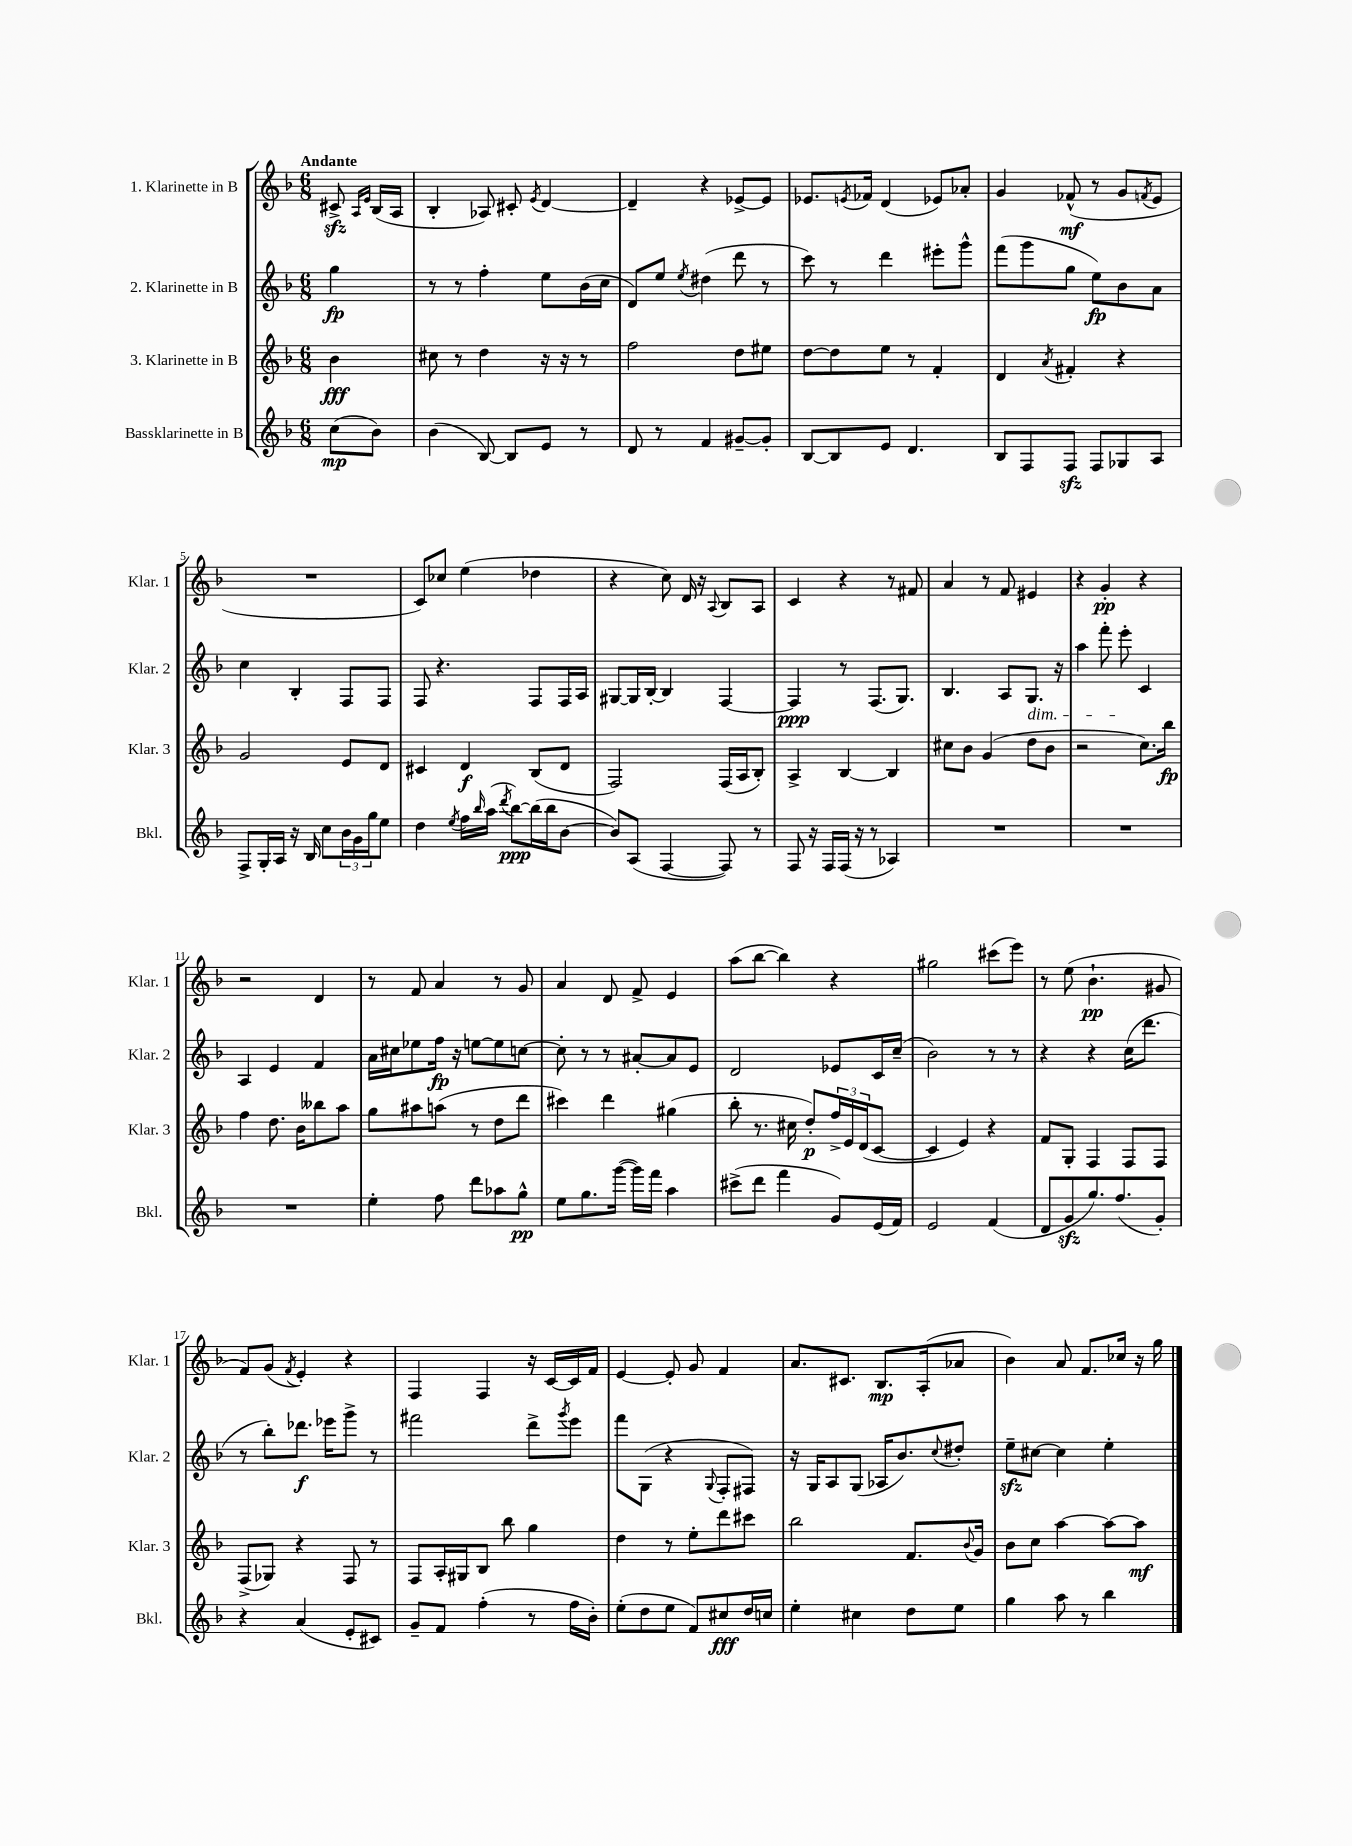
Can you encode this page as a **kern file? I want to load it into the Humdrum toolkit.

**kern	**kern	**kern	**kern
*staff4	*staff3	*staff2	*staff1
*clefG2	*clefG2	*clefG2	*clefG2
*k[b-]	*k[b-]	*k[b-]	*k[b-]
*M6/8	*M6/8	*M6/8	*M6/8
(8cc	4b-	4gg	8c#^
.	.	.	16qqA
.	.	.	16qqe
8b-)	.	.	(16B-
.	.	.	16A
=	=	=	=
(4b-	8cc#	8r	4B-'
.	8r	8r	.
[8B-)	4dd	4ff'	8A-)
8B-]	.	.	8c#'
.	.	.	8qe
8e	16r	8ee	[4d
.	16r	.	.
8r	8r	(16b-	.
.	.	16cc	.
=	=	=	=
8d	2ff	8d)	4d~]
8r	.	8ee	.
.	.	8qee	.
4f	.	(4dd#	4r
[8g#~	8dd	8ddd	[8e-^
8g#']	8ee#	8r	8e-]
=	=	=	=
[8B-	[8dd	8ccc)	8.e-
8B-]	8dd]	8r	.
.	.	.	8qe
.	.	.	16f-
8e	8ee	4ddd	(4d
4.d	8r	.	.
.	4f'	8eee#'	8e-)
.	.	8ggg^^	8a-'
=	=	=	=
8B-	4d	(8fff	4g
8F	.	8ggg	.
.	8qa	.	.
8F	4f#'	8gg	(8f-^^
8F	.	8ee)	8r
8G-	4r	8b-	8g
.	.	.	8qf
8A	.	8a	8e
=	=	=	=
8F^	2g	4cc	2.r
16G'	.	.	.
16A	.	.	.
16r	.	4B-'	.
16B-	.	.	.
8cc	.	.	.
24b-	8e	8F	.
24g	.	.	.
24gg	.	.	.
8ee	8d	8F	.
=	=	=	=
4dd	4c#	8F	8c)
.	.	4.r	8cc-
8qee	.	.	.
16ff	4d	.	(4ee
16qqbb-	.	.	.
(16aa	.	.	.
8qddd	.	.	.
[8bb-)	.	.	.
(16bb-]	(8B-	8F	4dd-
16bb-	.	.	.
[8b-	8d	16F	.
.	.	16A	.
=	=	=	=
8b-])	2F)	[8G#	4r
(8A	.	16G#]	.
.	.	[16B-'	.
[4F	.	4B-]	8cc)
.	.	.	16d
.	.	.	16r
.	.	.	8qqA
8F])	(16F	[4F	8B-
.	16A	.	.
8r	8B-')	.	8A
=	=	=	=
8F	4A^	4F]	4c
16r	.	.	.
16F	.	.	.
(16F	[4B-	8r	4r
16r	.	.	.
8r	.	(8.F	.
4A-)	4B-]	.	8r
.	.	8.G)	.
.	.	.	8f#
=	=	=	=
2.r	8cc#	4.B-	4a
.	8b-	.	.
.	(4g	.	8r
.	.	8A	8f
.	8dd	8.G	4e#
.	8b-	.	.
.	.	16r	.
=	=	=	=
2.r	2r	4aa	4r
.	.	8fff'	4g'
.	.	8eee'	.
.	8.cc)	4c	4r
.	16bb-	.	.
=	=	=	=
2.r	4ff	4A	2r
.	8.dd	4e	.
.	16b-	.	.
.	8bb--	4f	4d
.	8aa	.	.
=	=	=	=
4ee'	8gg	16a	8r
.	.	16cc#	.
.	8aa#	8ee-	8f
8ff	(8aa	16ff	4a
.	.	16r	.
8ddd	8r	[8ee	.
8aa-	8dd	8ee]	8r
8gg^^	8ddd	[8cc	8g
=	=	=	=
8ee	4ccc#)	8cc']	4a
8.gg	.	8r	.
.	4ddd	8r	8d
([16ggg	.	.	.
16ggg])	.	[8a#'	8f^
16fff	.	.	.
4aa	(4gg#	8a#]	4e
.	.	8e	.
=	=	=	=
(8ccc#^	8bb-'	2d	(8aa
8ddd	8.r	.	[8bb-
4fff	.	.	4bb-])
.	16cc#	.	.
.	8dd')	.	.
8g)	24ff^	8e-	4r
.	24e	.	.
.	(24d	.	.
(16e	[8c	16c	.
16f)	.	(16cc~	.
=	=	=	=
2e	4c]	2b-)	2gg#
.	4e)	.	.
(4f	4r	8r	(8ccc#
.	.	8r	8eee)
=	=	=	=
8d	8f	4r	8r
8g	8G'	.	(8ee
8.gg)	4F	4r	4.b-`
(8.ff	.	.	.
.	8F	(16cc	.
.	.	8.ddd	.
8g')	8F	.	8g#
=	=	=	=
4r	(8F^	8r	8f)
.	8G-)	8bb-')	(8g
.	.	.	8qf
(4a	4r	8.ddd-	4e')
.	.	16eee-	.
8e'	8F	8ggg^	4r
8c#)	8r	8r	.
=	=	=	=
8g~	8F	2fff#	4F
8f	16A'	.	.
.	16G#	.	.
(4ff'	8B-	.	4F
.	8bb-	.	.
8r	4gg	8ddd^	16r
.	.	.	[16c
.	.	8qggg	.
16ff	.	8eee	16c]
16b-')	.	.	16f
=	=	=	=
(8ee'	4dd	8fff	[4e
8dd	.	(8G	.
8ee	8r	4r	8e']
8f)	8ee'	.	8g
.	.	8qqG	.
8cc#	8ddd	8F'	4f
16dd	8ccc#	8F#)	.
16cc	.	.	.
=	=	=	=
4ee'	2bb-	16r	8.a
.	.	16G	.
.	.	8A	.
.	.	.	8.c#
4cc#	.	(8G	.
.	.	16A-	8.B-
.	.	8.b-)	.
8dd	8.f	.	.
.	.	.	(16A'
.	.	8qqcc	.
8ee	.	8dd#'	8a-
.	8qqb-	.	.
.	16g	.	.
=	=	=	=
4gg	8b-	8ee~	4b-)
.	8cc	[8cc#	.
8aa	[4aa	4cc#]	8a
8r	.	.	8.f
4bb-	8aa_	4ee'	.
.	.	.	16cc-
.	8aa]	.	16r
.	.	.	16gg
==	==	==	==
*-	*-	*-	*-
